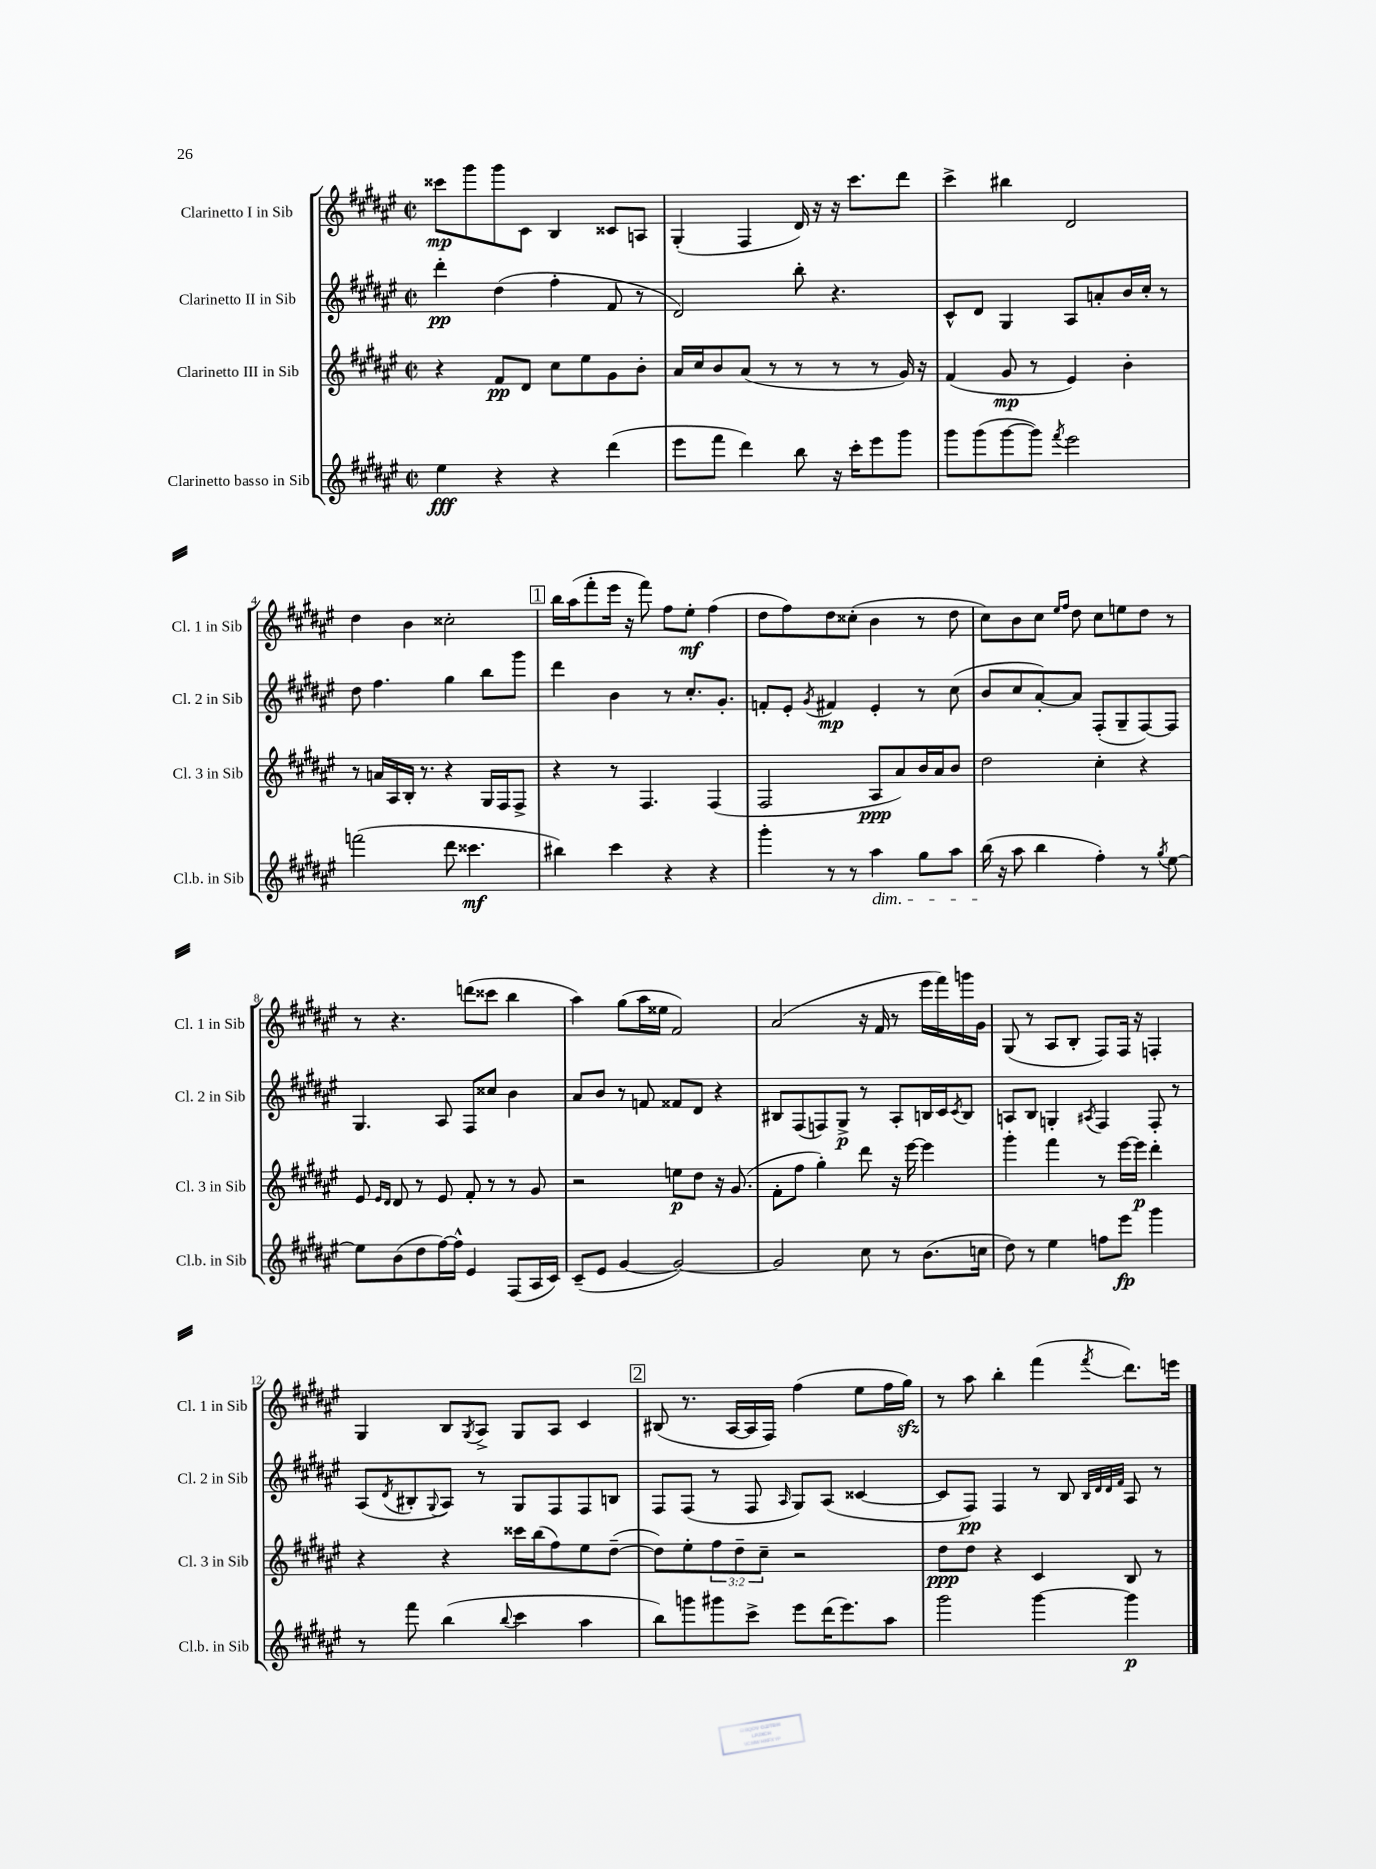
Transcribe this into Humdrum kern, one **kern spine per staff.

**kern	**kern	**kern	**kern
*staff4	*staff3	*staff2	*staff1
*clefG2	*clefG2	*clefG2	*clefG2
*k[f#c#g#d#a#e#]	*k[f#c#g#d#a#e#]	*k[f#c#g#d#a#e#]	*k[f#c#g#d#a#e#]
*M2/2	*M2/2	*M2/2	*M2/2
*met(c|)	*met(c|)	*met(c|)	*met(c|)
4ee#	4r	4ddd#'	8ccc##
.	.	.	8ggg#
4r	8f#	(4dd#	8ggg#
.	8d#	.	8c#
4r	8cc#	4ff#'	4B
.	8ee#	.	.
(4ddd#	8g#	8f#	8c##
.	8b'	8r	8A
=	=	=	=
8eee#	16a#	2d#)	(4G#'
.	16cc#	.	.
8fff#	8b	.	.
4ddd#)	(8a#	.	4F#
.	8r	.	.
8bb	8r	8bb'	16d#)
.	.	.	16r
16r	8r	4.r	16r
16ccc#'	.	.	8.ccc#
8eee#	8r	.	.
8ggg#	16g#)	.	8ddd#
.	16r	.	.
=	=	=	=
8ggg#	(4f#	8c#^^	4ccc#^
(8ggg#	.	8d#	.
[8ggg#	8g#	4G#	4bb#
8ggg#])	8r	.	.
8qfff#	.	.	.
2eee#	4e#)	8A#	2d#
.	.	8a'	.
.	4b'	16b	.
.	.	16cc#'	.
.	.	8r	.
=	=	=	=
(2fff	8r	8dd#	4dd#
.	16a	4.ff#	.
.	16A#	.	.
.	16B'	.	4b
.	8.r	.	.
8ddd#	4r	4gg#	2cc##'
4.ccc##	.	.	.
.	16G#	8bb	.
.	16F#	.	.
.	8F#^	8ggg#	.
=	=	=	=
4bb#)	4r	4ddd#	16bb
.	.	.	(16aa#
.	.	.	8fff#'
4ccc#	8r	4b	16eee#
.	.	.	16r
.	4.F#	.	8fff#)
4r	.	8r	8ff#
.	.	8.cc#'	8ee#'
4r	(4F#	.	(4ff#
.	.	8.g#'	.
=	=	=	=
4ggg#'	2F#	8f'	8dd#
.	.	8e#'	8ff#)
.	.	8qg#	.
8r	.	4f#	8dd#
8r	.	.	(8cc##'
4aa#	8A#	4e#'	4b
.	8a#)	.	.
8gg#	16b	8r	8r
.	16a#	.	.
8aa#	8b	(8cc#	8dd#
=	=	=	=
(16bb	2dd#	8b	8cc#)
16r	.	.	.
8aa#	.	8cc#	8b
4bb	.	[8a#')	8cc#
.	.	.	16qqee#
.	.	.	16qqff#
.	.	8a#]	8dd#
4ff#')	4cc#'	(8F#'	8cc#
.	.	8G#~	8ee
8r	4r	[8F#)	8dd#
8qgg#	.	.	.
[8ee#	.	8F#]	8r
=	=	=	=
8ee#]	8e#	4.G#	8r
.	16qqe#	.	.
.	16qqd#	.	.
(8b	8d#	.	4.r
8dd#	8r	.	.
[16ff#)	8e#	8A#	.
16ff#^^]	.	.	.
4e#	8f#'	8F#	(8ddd
.	8r	8cc##	8ccc##
(8F#	8r	4b	4bb
16A#	8g#	.	.
16c#)	.	.	.
=	=	=	=
(8c#~	2r	8a#	4aa#)
8e#	.	8b	.
[4g#	.	8r	(8gg#
.	.	8f	16aa#
.	.	.	16ee##
2g#_)	8ee	8f##	2f#)
.	8dd#	8d#	.
.	16r	4r	.
.	(8.g#	.	.
=	=	=	=
2g#]	8f#'	8B#	(2a#
.	8ff#	(8F#	.
.	4gg#')	8F)	.
.	.	8G#^	.
8cc#	8ddd#	8r	16r
.	.	.	16f#
8r	16r	8A#'	8r
.	[16eee#	.	.
(8.b	4eee#]	16B	16eee#
.	.	16c#	16fff#)
.	.	8qc#	.
.	.	8B	16ggg
16cc	.	.	16g#
=	=	=	=
8dd#)	4ggg#'	8A	(8G#
8r	.	8B	8r
4ee#	4fff#	4G'	8A#
.	.	.	8B'
.	.	8qA#	.
8ff	8r	4F#	8F#)
8eee#	[16eee#	.	16F#
.	16eee#]	.	16r
4ggg#	4ddd#'	8F#'	4F'
.	.	8r	.
=	=	=	=
8r	4r	(8A#	4G#
.	.	8qd#	.
8fff#	.	8B#'	.
.	.	8qqG#	.
(4bb	4r	8A#)	8B
.	.	.	8qG#
.	.	8r	8A#^
8qqbb	.	.	.
4ccc#	16ccc##	8G#	8G#
.	(16bb	.	.
.	8ff#)	8F#	8A#
4aa#	8ee#	8F#	4c#
.	([8dd#~	8B	.
=	=	=	=
8bb)	8dd#])	8F#	(8B#
8ggg	8ee#'	(8F#	8.r
8ggg#	12ff#	8r	.
.	.	.	[16A#
.	12dd#~	.	.
8ccc#^	.	8F#	16A#]
.	12cc#~	.	.
.	.	.	16F#)
.	.	16qqA#	.
8eee#	2r	8G#)	(4ff#
(16ddd#	.	(8A#	.
8.eee#)	.	.	.
.	.	[4c##	8ee#
8aa#	.	.	16ff#
.	.	.	16gg#)
=	=	=	=
2ggg#	8dd#	8c##]	8r
.	8dd#	8F#)	8aa#
.	4r	4F#	4bb'
[4ggg#	4c#	8r	(4fff#
.	.	8B	.
.	.	32qqB	.
.	.	32qqd#	.
.	.	32qqd#	.
.	.	32qqf#	8qfff#
4ggg#]	8B	8A#	8.ddd#)
.	8r	8r	.
.	.	.	16eee
==	==	==	==
*-	*-	*-	*-
